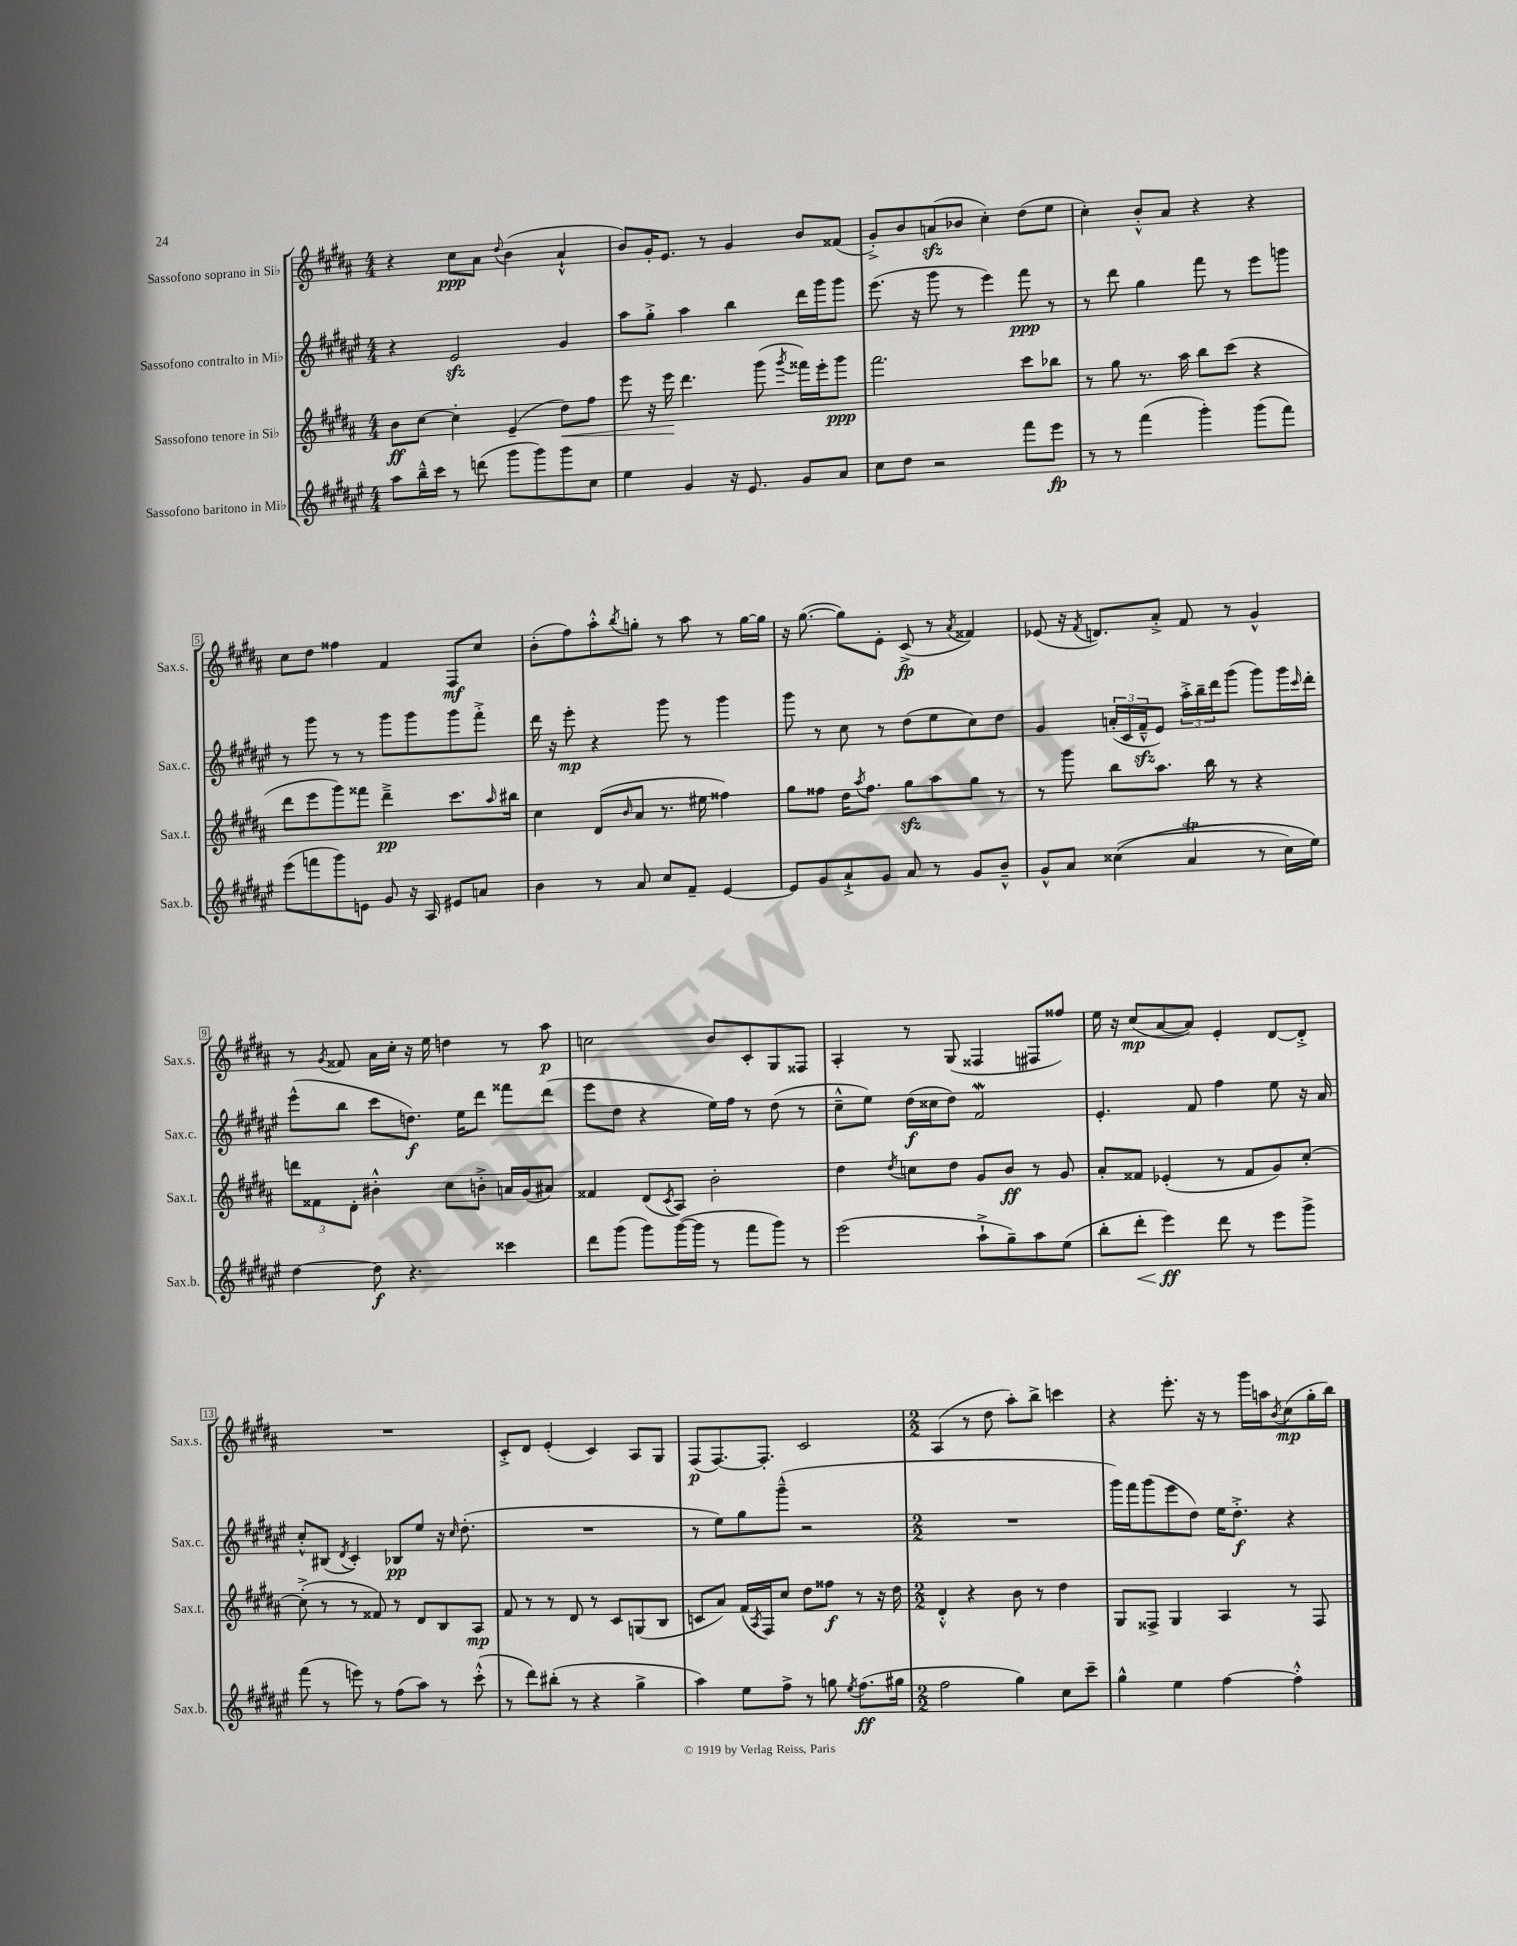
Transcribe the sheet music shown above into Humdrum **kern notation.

**kern	**kern	**kern	**kern
*staff4	*staff3	*staff2	*staff1
*clefG2	*clefG2	*clefG2	*clefG2
*k[f#c#g#d#a#e#]	*k[f#c#g#d#a#]	*k[f#c#g#d#a#e#]	*k[f#c#g#d#a#]
*M4/4	*M4/4	*M4/4	*M4/4
8aa#	8b	4r	4r
16bb~^^	[8cc#	.	.
16ccc#	.	.	.
8r	4cc#']	2e#	8cc#
(8ddd	.	.	8a#
.	.	.	8qqdd#
8ggg#	(4e~	.	(4b
8ggg#)	.	.	.
8ggg#	8dd#)	4g#	4a#`^^
8cc#	8ff#	.	.
=	=	=	=
4ee#	8eee	8aa#	8b)
.	16r	8gg#'^	16g#'
.	16eee	.	8.e
4g#	4.ddd#	4aa#	.
.	.	.	8r
16r	.	4bb	4g#
8.e#	.	.	.
.	(8ggg#	.	.
.	8qggg#	.	.
8g#	16fff##)	16ddd#	8b
.	16eee'	16ggg#	.
8a#	8ggg#	8ggg#	(8f##
=	=	=	=
8cc#	2.fff#	(8.eee#	8g#'^)
8dd#	.	.	8b
.	.	16r	.
2r	.	8ggg#	(8a
.	.	8r	8b-
.	.	4eee#)	4cc#')
8fff#	8ccc#	8fff#	(8dd#
8eee#	8bb-	8r	8ee
=	=	=	=
8r	8r	8r	4cc#')
8r	8gg#	8ddd#	.
(4fff#	8.r	4gg#	8b'^^
.	.	.	8a#
.	16aa#	.	.
4ggg#')	8bb	8fff#	4r
.	(8ccc#	8r	.
(8ggg#	4r	8eee#	4r
8fff#)	.	8ggg	.
=	=	=	=
(8eee#	8ddd#	8r	8cc#
8fff	8eee	8ggg#	8dd#
8ggg#)	8ggg#)	8r	4ff##
8e	8fff##	8r	.
8g#	4ddd#~^	8ggg#	4f#
16r	.	8ggg#	.
16A#	.	.	.
8e#	8.ccc#	8ggg#	8F#
8a	.	8fff#'^	8cc#
.	16qqaa#	.	.
.	16bb#	.	.
=	=	=	=
4b	4cc#	16ddd#	(8b'
.	.	16r	.
.	.	8eee#'	8ff#)
8r	(8d#	4r	8aa#'^^
.	16qqb	.	8qbb
8a#	8a#	.	8gg'
8cc#	8.r	8ggg#	8r
8f#~	.	8r	8aa#
.	16ee#	.	.
[4e#	4ff##)	4ggg#	8r
.	.	.	[16gg
.	.	.	16gg]
=	=	=	=
8e#]	8gg#	8ggg#	16r
.	.	.	([8.gg#
8g#	8ff##	8r	.
8a#`^	16dd#	8cc#	8gg#])
.	8qaa#	.	.
.	8.ff##	.	.
8g#	.	8r	8e'
8a#	8gg#	(8dd#	(8c#^
8r	8aa#	8ee#	8r
.	.	.	8qa#
8g#	8gg#	8cc#)	4f##)
8b~^^	8r	8dd#	.
=	=	=	=
8g#^^	8r	4g#	(8e-
8a#	8ggg#	.	16r
.	.	.	8qf#
.	.	.	8.d)
&((4cc##	8bb	(24a'	.
.	.	24c#	.
.	.	24f#~^^	.
.	8.aa#	8e#)	8a#'^
4a#	.	24aa#'^	8f#
.	.	24bb~	.
.	16bb	.	.
.	.	24ddd#	.
.	8r	(8ggg#	8r
8r	4r	8ggg#)	4g#^^
16cc##)	.	16ggg#	.
.	.	16qqccc#	.
16ee#&)	.	16ddd#'	.
=	=	=	=
[4dd#	12ddd	(8eee#^^	8r
.	12f##	.	.
.	.	.	8qg#
.	.	8bb	8f##
.	12d#'	.	.
8dd#]	4b#'^^	8ccc#	16a#
.	.	.	16cc#'
4.r	.	8.dd)	16r
.	.	.	16ee
.	8cc#	.	4dd
.	.	16ee#	.
.	8b'^	8ddd#	.
4ccc##	16a	8fff##	8r
.	(16g#	.	.
.	8a#)	(8ddd#	8aa#
=	=	=	=
8ddd#	4f##	8eee#	2cc
(8ggg#	.	8dd#	.
8ggg#)	(8d#	4r	.
.	8qc#	.	.
([16ggg#	8A#)	.	.
16ggg#]	.	.	.
8r	2b'	16ee#)	8b
.	.	16ff#	.
8fff#	.	8r	8c#'
8ggg#)	.	(8dd#	8G#
8r	.	8r	8F##
=	=	=	=
(2eee#	4dd#	8cc#~^^	4A#'
.	.	8ee#)	.
.	8qdd#	.	.
.	8cc	(16dd#	8r
.	.	16cc##	.
.	8dd#	8dd#)	(8G#
8aa#`^	8g#	2f#	4F##
8gg#~)	8b	.	.
8aa#	8r	.	8F#
(8ee#	8g#	.	8ff##)
=	=	=	=
8bb'	8a#'	4.e#'	16ee
.	.	.	16r
8ddd#'	8f##	.	(8cc#
4eee#)	(4e-'	.	[8a#
.	.	8f#	8a#])
8ddd#	8r	4ff#	4e'
8r	8f##	.	.
8eee#	8g#)	8ee#	[8d#
8ggg#^	[8cc#'	16r	8d#'^]
.	.	16a#	.
=	=	=	=
(8fff#	(8cc#'^]	8cc#'^^	1r
8r	8r	(8B#	.
.	.	8qd#	.
8eee)	8r	4c#')	.
8r	8f##)	.	.
(8ff#	8r	8B-	.
8aa#)	8d#	8ee#	.
8r	8B	16r	.
.	.	16qqcc#	.
.	.	(8.dd#'	.
(8ccc#'^^	8A#	.	.
=	=	=	=
8r	8f#	1r	8c#'^
8ddd#)	8r	.	8d#
(8bb#'	8r	.	(4e'
8r	8d#	.	.
4r	8r	.	4c#)
.	8c#	.	.
4gg#^	(8G	.	8A#
.	8B	.	8G#
=	=	=	=
4aa#)	8c	8r	(8F#
.	8a#)	8ee#)	[8.F#)
8ee#	(16f#	8gg#	.
.	8qA#	.	.
.	16F#)	.	8.F#']
8ff#^	8cc#	(8ggg#~^^	.
8r	8dd#	2r	2c#
8gg	8ff##	.	.
8qee#	.	.	.
(8.ff#	8r	.	.
.	16r	.	.
16gg#	16dd#	.	.
=	=	=	=
*M2/2	*M2/2	*M2/2	*M2/2
2ff#	4d#'^^	1r	(4A#
.	4r	.	8r
.	.	.	8dd#
4gg#)	8b	.	8aa#')
.	8r	.	8bb^
8cc#	4dd#	.	4ccc
8ccc#~	.	.	.
=	=	=	=
4gg#^^	8G#	16ggg#)	4r
.	.	16fff#	.
.	8F##^	(8ggg#	.
4ee#	4G#	8eee#	8.eee'
.	.	8dd#)	.
.	.	.	16r
[4ff#	4A#	16ee#	8r
.	.	8.dd#'^	.
.	.	.	16ggg#
.	.	.	16aa
.	.	.	8qb
4ff#'^^]	8r	4r	(8cc#
.	8F##	.	16gg#'
.	.	.	16bb)
==	==	==	==
*-	*-	*-	*-
